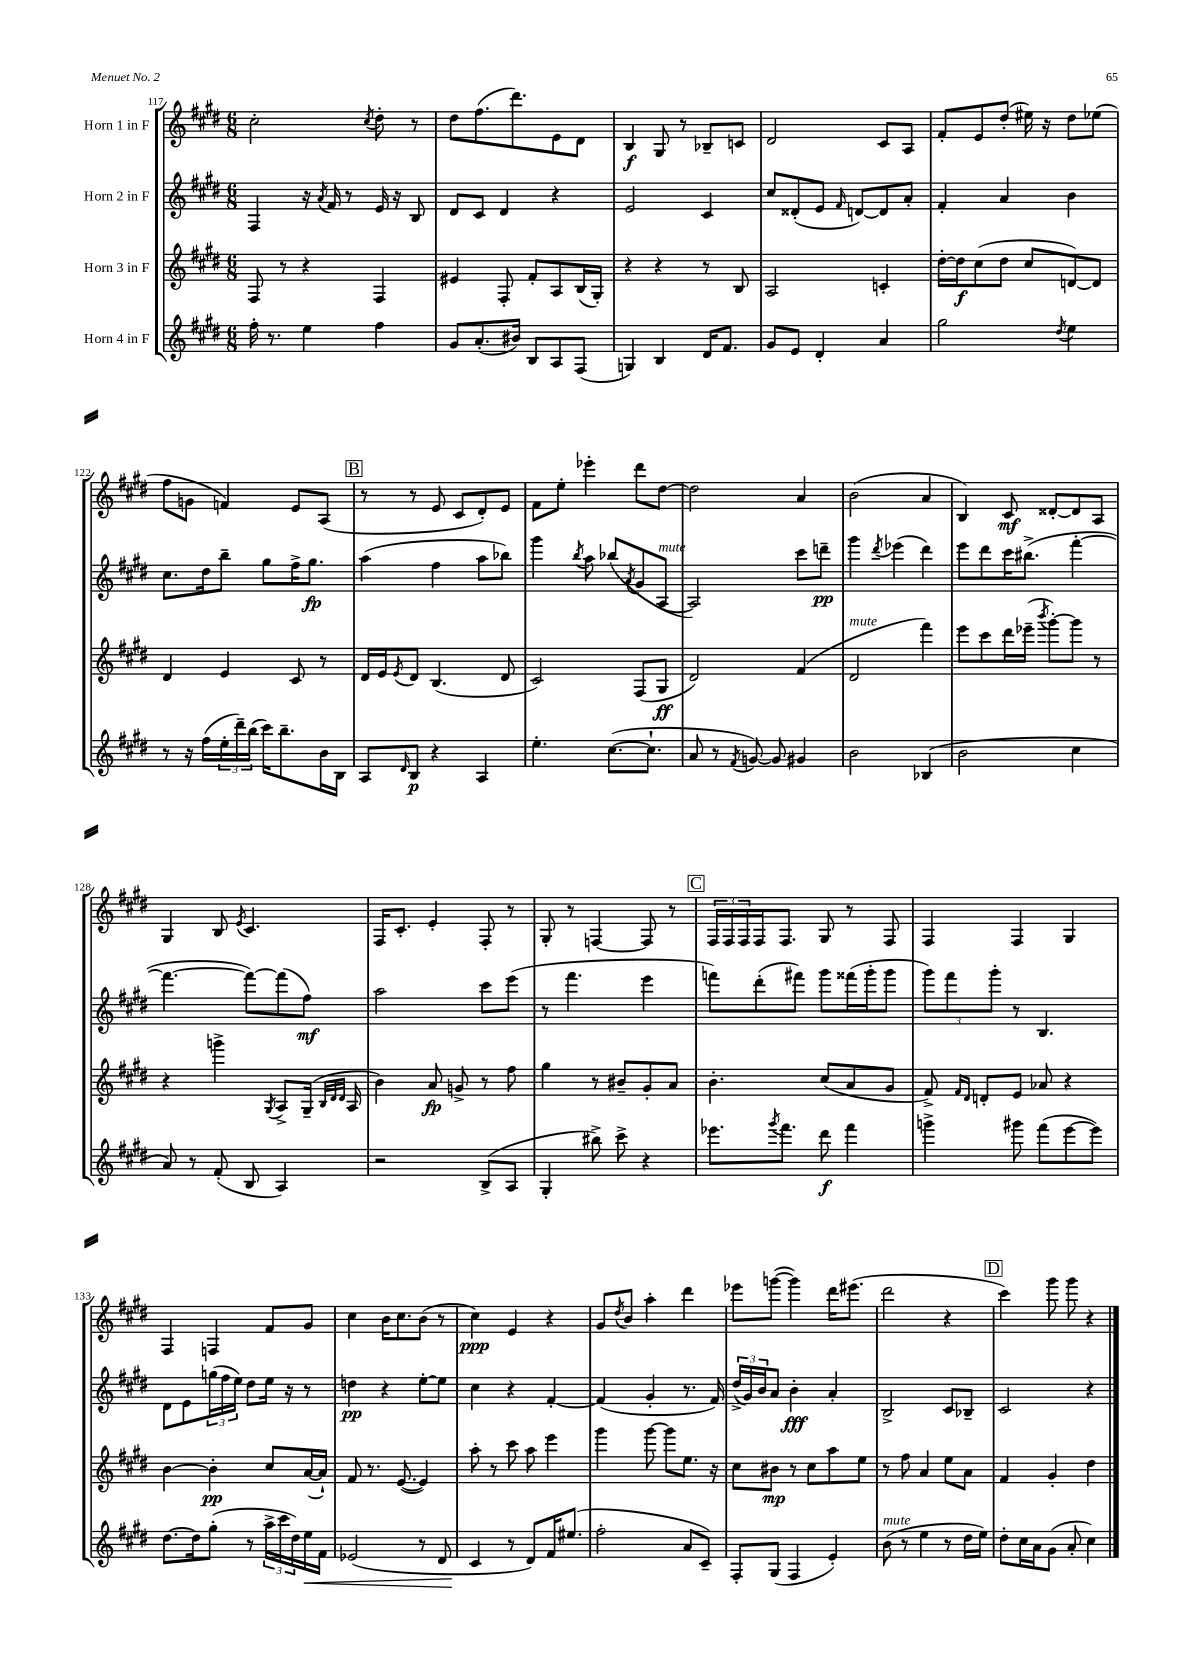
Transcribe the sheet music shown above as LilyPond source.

<<
\new StaffGroup <<
\new Staff = "s0" \with { instrumentName = "Horn 1 in F" } {
    \clef treble \key e \major \numericTimeSignature \time 6/8
    cis''2-. \acciaccatura { cis''8 } dis''8-. r8 |
    dis''8 fis''8.( dis'''8.) e'8 dis'8 |
    b4\f gis8 r8 bes8-- c'8 |
    dis'2 cis'8 a8 |
    fis'8-. e'8 dis''8-.( eis''16) r16 dis''8 ees''8( |
    fis''8 g'8 f'4) e'8 a8( |
    \mark \markup { \box "B" } r8 r8 e'8 cis'8 dis'8-.) e'8 |
    fis'8 e''8-. ees'''4-. dis'''8 dis''8~ |
    dis''2 a'4 |
    b'2( a'4 |
    b4) cis'8\mf disis'8~-. disis'8 a8 |
    gis4 b8 \acciaccatura { e'8 } cis'4. |
    fis16 cis'8.-. e'4-. fis8-. r8 |
    gis8-. r8 f4~ f8 r8 |
    \mark \markup { \box "C" } \tuplet 3/2 { fis16 fis16 fis16 } fis16 fis8. gis8 r8 fis8 |
    fis4 fis4 gis4 |
    fis4 f4 fis'8 gis'8 |
    cis''4 b'16 cis''8. b'8( r8 |
    cis''4\ppp) e'4 r4 |
    gis'8 \acciaccatura { dis''8 } b'8 a''4-. dis'''4 |
    ees'''8 g'''8~( g'''4) dis'''16 eis'''8.( |
    dis'''2 r4 |
    \mark \markup { \box "D" } cis'''4) gis'''8 gis'''8 r4 \bar "|." |
}
\new Staff = "s1" \with { instrumentName = "Horn 2 in F" } {
    \clef treble \key e \major \numericTimeSignature \time 6/8
    fis4 r16 \acciaccatura { a'8 } fis'16 r8 e'16 r16 b8 |
    dis'8 cis'8 dis'4 r4 |
    e'2 cis'4 |
    cis''8 disis'8-.( e'8 \grace { fis'16 } d'8~) d'8 a'8-. |
    fis'4-. a'4 b'4 |
    cis''8. dis''16 b''8-- gis''8 fis''16-> gis''8.\fp |
    \mark \markup { \box "B" } a''4( fis''4 a''8 bes''8) |
    gis'''4 \acciaccatura { b''8 } a''8 bes''8( \acciaccatura { a'8 } gis'8 a8~^\markup { \italic "mute" } |
    a2) cis'''8 d'''8--\pp |
    gis'''4 \acciaccatura { dis'''8 } ees'''4( dis'''4) |
    e'''8 dis'''8 cis'''16 bis''8.->( fis'''4~-. |
    fis'''4.~ fis'''8~) fis'''8( fis''8\mf) |
    a''2 cis'''8 e'''8( |
    r8 fis'''4. e'''4 |
    \mark \markup { \box "C" } f'''8) dis'''8-.( fis'''8) gis'''8 fisis'''16( gis'''16-. gis'''8 |
    \tuplet 3/2 { gis'''8) fis'''8 gis'''8-. } r8 b4. |
    dis'8 e'8 \tuplet 3/2 { g''16( fis''16 e''16) } dis''8 e''16 r16 r8 |
    d''4\pp r4 e''8~-. e''8 |
    cis''4 r4 fis'4~-. |
    fis'4( gis'4-. r8. fis'16) |
    \tuplet 3/2 { dis''16->( gis'16) b'16 } a'8 b'4-.\fff a'4-. |
    b2-> cis'8 bes8-- |
    \mark \markup { \box "D" } cis'2 r4 \bar "|." |
}
\new Staff = "s2" \with { instrumentName = "Horn 3 in F" } {
    \clef treble \key e \major \numericTimeSignature \time 6/8
    fis8 r8 r4 fis4 |
    eis'4 fis8-. fis'8-. a8 b16( gis16-.) |
    r4 r4 r8 b8 |
    a2 c'4-. |
    dis''16~-. dis''16\f cis''8( dis''8 cis''8 d'8~) d'8 |
    dis'4 e'4 cis'8 r8 |
    \mark \markup { \box "B" } dis'16 e'16 \acciaccatura { e'8 } dis'8 b4.( dis'8 |
    cis'2) fis8( gis8\ff |
    dis'2) fis'4( |
    dis'2^\markup { \italic "mute" } fis'''4) |
    e'''8 cis'''8 dis'''16 ees'''16--( \acciaccatura { b'''8 } gis'''8~-.) gis'''8 r8 |
    r4 g'''4-> \acciaccatura { gis8 } a8-> gis16--( \grace { b32 dis'32 dis'32 } a16 |
    b'4) a'8\fp g'8-> r8 fis''8 |
    gis''4 r8 bis'8-- gis'8-. a'8 |
    \mark \markup { \box "C" } b'4.-. cis''8( a'8 gis'8 |
    fis'8->) \grace { fis'16 dis'16 } d'8-. e'8 aes'8 r4 |
    b'4~ b'4-.\pp cis''8 a'16~( a'16-!) |
    fis'8 r8. e'8.~( e'4) |
    a''8-. r8 cis'''8 a''8 e'''4 |
    gis'''4 gis'''8~ gis'''8 e''8. r16 |
    cis''8 bis'8\mp r8 cis''8 a''8 e''8 |
    r8 fis''8 a'4 e''8 a'8 |
    \mark \markup { \box "D" } fis'4 gis'4-. dis''4 \bar "|." |
}
\new Staff = "s3" \with { instrumentName = "Horn 4 in F" } {
    \clef treble \key e \major \numericTimeSignature \time 6/8
    fis''16-. r8. e''4 fis''4 |
    gis'8 a'8.-.( bis'16) b8 a8 fis8( |
    g4) b4 dis'16 fis'8. |
    gis'8 e'8 dis'4-. a'4 |
    gis''2 \acciaccatura { dis''8 } e''4 |
    r8 r16 fis''16( \tuplet 3/2 { e''16-. dis'''16--) b''16( } cis'''16) b''8.-- b'16 b16 |
    \mark \markup { \box "B" } a8 \grace { dis'16 } b8\p r4 a4 |
    e''4.-. cis''8.~( cis''8.-! |
    a'8 r8 \acciaccatura { fis'8 } g'8~) g'8 gis'4 |
    b'2 bes4( |
    b'2 cis''4 |
    a'8) r8 fis'8-.( b8 a4) |
    r2 b8->( a8 |
    gis4-. bis''8->) cis'''8-> r4 |
    \mark \markup { \box "C" } ees'''8. \acciaccatura { gis'''8 } fis'''8. dis'''8\f fis'''4 |
    g'''4-> gis'''8 fis'''8( e'''8~ e'''8) |
    dis''8.~ dis''16 gis''8-.( r8 \tuplet 3/2 { a''16-> cis'''16 dis''16) } e''16\< fis'16 |
    ees'2( r8 dis'8 |
    cis'4\! r8 dis'8) fis'16 eis''8.( |
    fis''2-. a'8 cis'8--) |
    fis8-. gis8( fis4 e'4-.) |
    b'8^\markup { \italic "mute" }( r8 e''4 r8 dis''16 e''16) |
    \mark \markup { \box "D" } dis''8-. cis''16 a'16 gis'8( a'8-. cis''4) \bar "|." |
}
>>
>>
\layout { \context { \Score currentBarNumber = #117 } }
